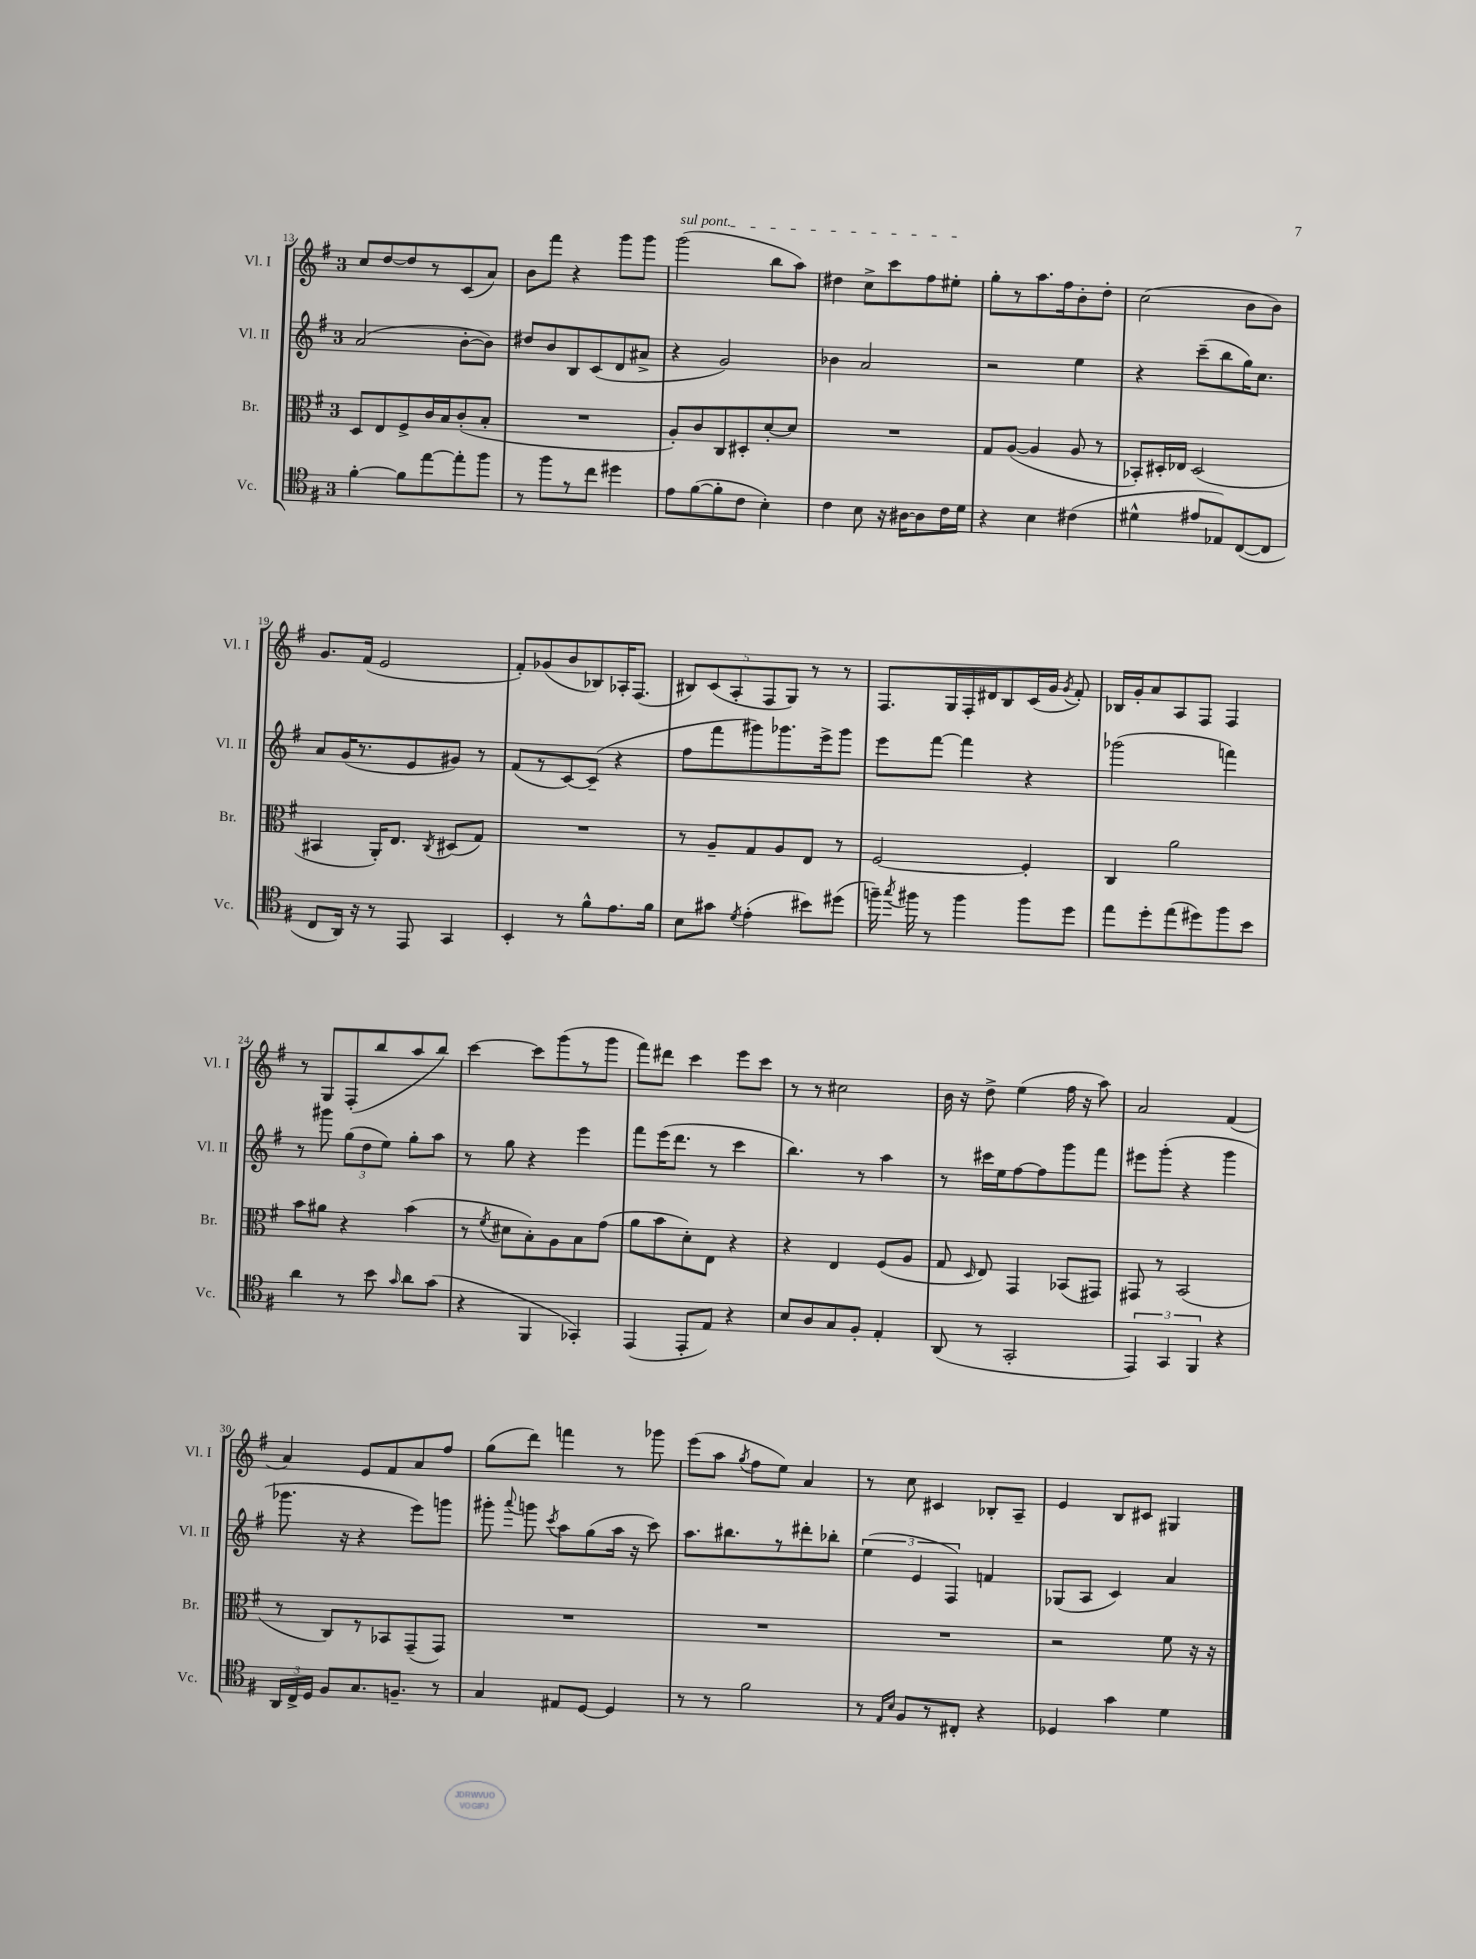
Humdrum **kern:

**kern	**kern	**kern	**kern
*staff4	*staff3	*staff2	*staff1
*clefC4	*clefC3	*clefG2	*clefG2
*k[f#]	*k[f#]	*k[f#]	*k[f#]
*M3/4	*M3/4	*M3/4	*M3/4
[4f#'	8D	(2a	8cc
.	8E	.	[8dd
8f#]	8F#^	.	8dd]
[8ee	16c	.	8r
.	16B	.	.
8ee']	(8c'	[8b'	(8c
8ff#	8B'	8b])	8a)
=	=	=	=
8r	2.r	8dd#	8b
8ff#	.	8b	8fff#
8r	.	8B	4r
8cc	.	(8c	.
4dd#	.	8d	8ggg
.	.	8a#^	8ggg
=	=	=	=
8e	8A')	4r	(2ggg
([8f#	8c	.	.
8f#']	8C	2g)	.
8c	8D#'	.	.
4B')	[8d'	.	8bb
.	8d]	.	8aa)
=	=	=	=
4c	2.r	4b-	4dd#
8B	.	2a	8cc^
16r	.	.	8ccc
[16A#	.	.	.
8A#]	.	.	8ff#
16c	.	.	8ee#'
16d	.	.	.
=	=	=	=
4r	8G	2r	8gg'
.	([8A	.	8r
4B	4A]	.	8.aa
.	.	.	16ff#
(4c#	8A	4ee	8b'
.	8r	.	8dd'
=	=	=	=
4d#^^	8BB-')	4r	(2cc
.	16D#'	.	.
.	16E-	.	.
8e#	(2D#	(8ccc~	.
8E-)	.	8bb	.
([8C	.	16gg)	8b
.	.	8.cc	.
8C]	.	.	8b)
=	=	=	=
8C	4BB#	8a	8.g
16AA)	.	(16g	.
16r	.	8.r	(16f#
8r	16AA')	.	2e
.	8.E	.	.
8EE	.	8e	.
.	8qC	.	.
4GG	(8D#	8g#)	.
.	8G)	8r	.
=	=	=	=
4BB'	2.r	(8f#	8f#')
.	.	8r	(8g-
8r	.	[8c)	8b
8f#^^	.	(8c~]	8B-)
8.e	.	4r	16A-'
.	.	.	(8.F#
16f#	.	.	.
=	=	=	=
8B	8r	8ff#	10B#)
.	.	.	(10c
8g#	8A~	8fff#	.
.	.	.	10A'
8qd	.	.	.
(4e'	8G	8ggg#)	.
.	.	.	10F#
.	8A	8.ggg-	.
.	.	.	10G)
8b#)	8E	.	8r
.	.	16eee^	.
(8dd#	8r	8ggg-	8r
=	=	=	=
16ff~)	[2F#	8eee	8.F#
8qgg	.	.	.
16ff#	.	.	.
8r	.	[8fff#	.
.	.	.	16G
4ff#	.	4fff#]	16F#'
.	.	.	16d#
.	.	.	8B
8ff#	4F#']	4r	(16c
.	.	.	16g
.	.	.	8qg
8dd	.	.	8f#')
=	=	=	=
8ee	4C	(2ggg-	16B-
.	.	.	16g'
8dd'	.	.	8a
(8ee	2a	.	8A
8dd#)	.	.	8F#
8ff#	.	4fff)	4F#
8b	.	.	.
=	=	=	=
4a	8b	8r	8r
.	8a#	8ggg#	8G
8r	4r	(12gg	(8F#'
.	.	12dd	.
8b	.	.	8bb
.	.	12ee)	.
16qqg	.	.	.
8a	(4b	8gg'	8aa
(8g	.	8aa	8bb)
=	=	=	=
4r	8r	8r	[4ccc
.	8qf#	.	.
.	8d#	8gg	.
4FF#	8B')	4r	8ccc]
.	8A	.	(8ggg
4GG-')	8B	4eee	8r
.	(8g	.	8ggg
=	=	=	=
(4EE	8a	8fff#	8fff#)
.	8b	(16eee	8ddd#
.	.	8.ddd	.
8EE'	8d')	.	4ccc
8E)	8E	8r	.
4r	4r	4ccc	8eee
.	.	.	8ccc
=	=	=	=
8B	4r	4.bb)	8r
8A	.	.	8r
8G	4E	.	2cc#
8F#'	.	8r	.
4E'	(8F#	4aa	.
.	8A	.	.
=	=	=	=
(8AA	8G	8r	16b
.	.	.	16r
.	16qqD	.	.
8r	8E)	16ccc#	8dd^
.	.	16ee	.
2GG'	4GG	[8ff#	(4ee
.	.	8ff#]	.
.	(8BB-	8ggg	16ff#
.	.	.	16r
.	8GG#)	8fff#	8aa)
=	=	=	=
6EE)	8GG#	8eee#	2a
.	8r	(8ggg'	.
6GG	.	.	.
.	(2BB	4r	.
6FF#	.	.	.
4r	.	4ggg	(4f#
=	=	=	=
24AA	8r	8.ggg-	4a)
24C^	.	.	.
24D	.	.	.
8F#	8C)	.	.
.	.	16r	.
8.G	8r	4r	8e
.	8BB-	.	8f#
8.F~	.	.	.
.	(8GG~	8eee)	8a
8r	8GG)	8ggg	8ff#
=	=	=	=
4G	2.r	8ggg#'	(8gg
.	.	8qqaaa	.
.	.	8ggg	8ddd)
.	.	8qccc	.
8E#	.	8aa	4fff
[8D	.	(8gg	.
4D]	.	16aa	8r
.	.	16r	.
.	.	8ccc)	8ggg-
=	=	=	=
8r	2.r	8.aa	(8eee
8r	.	.	8aa
.	.	8.bb#	.
.	.	.	8qgg
2f#	.	.	8ff#
.	.	8r	8ee)
.	.	8ddd#'	4a
.	.	8bb-'	.
=	=	=	=
8r	2.r	(6ee	8r
16qqE	.	.	.
16qqB	.	.	.
8F#	.	.	8cc
.	.	6e	.
8r	.	.	4c#
.	.	6F#)	.
8C#'	.	.	.
4r	.	4f	8B-'
.	.	.	8A~
=	=	=	=
4D-	2r	(8G-	4e
.	.	8A	.
4g	.	4c)	8B
.	.	.	8c#
4d	8f#	4a	4G#
.	16r	.	.
.	16r	.	.
==	==	==	==
*-	*-	*-	*-
